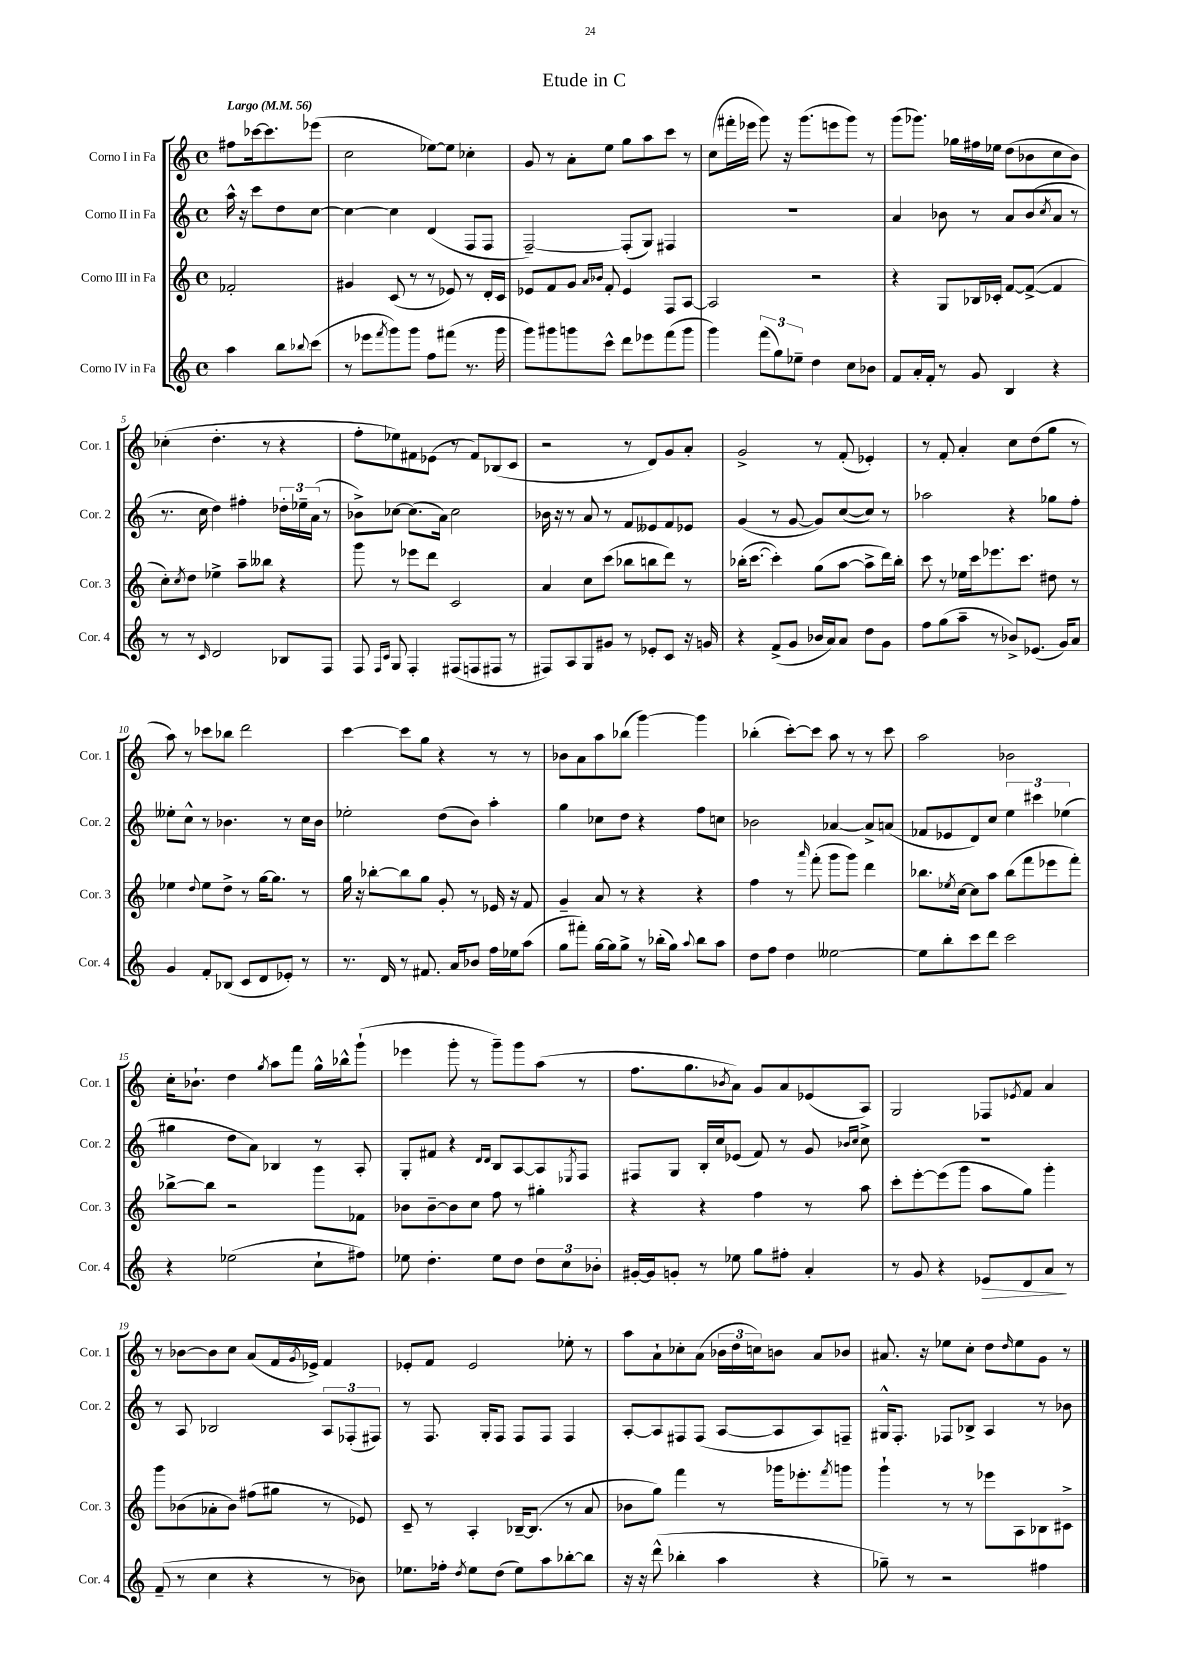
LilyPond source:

\header { title = "Etude in C" }
<<
\new StaffGroup <<
\new Staff = "s0" \with { instrumentName = "Corno I in Fa" shortInstrumentName = "Cor. 1" } {
    \clef treble \key c \major \defaultTimeSignature \time 4/4 \partial 2 \tempo "Largo" 4 = 56
    fis''8 ces'''16~ ces'''8. ees'''8( |
    c''2 ees''8~) ees''8 ces''4-. |
    g'8 r8 a'8-. e''8 g''8 a''8 c'''8 r8 |
    c''8( fis'''16-. ees'''16 g'''8) r16 g'''8.( e'''8 g'''8) r8 |
    g'''8( ges'''8.) ges''16 fis''16 ees''16 d''8( bes'8 c''8 bes'8) |
    ces''4-.( d''4.-. r8 r4 |
    f''8-. ees''8) fis'8 ees'8( r8 fis'8) bes8( c'8 |
    r2 r8 d'8) g'8 a'8-. |
    g'2-> r8 f'8-.( ees'4-.) |
    r8 f'8-. a'4-. c''8 d''8( g''8 r8 |
    a''8) r8 ces'''8 bes''8 d'''2 |
    c'''4~ c'''8 g''8 r4 r8 r8 |
    bes'8 a'8 a''8 bes''8( g'''4~) g'''4 |
    bes''4-.( c'''8~-.) c'''8 a''8 r8 r8 c'''8 |
    a''2 bes'2 |
    c''16-. bes'8.-! d''4 \acciaccatura { g''8 } a''8 f'''8 g''16-^ bes''16-^ g'''8-!( |
    ees'''4 g'''8-. r8 g'''8--) g'''8 a''8( r8 |
    f''8. g''8. \acciaccatura { bes'8 } a'8) g'8 a'8 ees'8( a8) |
    g2 fes8 \acciaccatura { ees'8 } f'8 a'4 |
    r8 bes'8~ bes'8 c''8 a'8( f'16 \acciaccatura { g'8 } ees'16->) f'4 |
    ees'8-. f'8 ees'2 ees''8-. r8 |
    a''8 a'8-! ces''8-. a'8( \tuplet 3/2 { bes'16 d''16 c''16) } b'8 a'8 bes'8 |
    ais'8. r16 ees''8 c''8-. d''8 \grace { d''16 } ees''8 g'8 r8 \bar "|." |
}
\new Staff = "s1" \with { instrumentName = "Corno II in Fa" shortInstrumentName = "Cor. 2" } {
    \clef treble \key c \major \defaultTimeSignature \time 4/4 \partial 2
    a''16-^ r16 c'''8 d''8 c''8~ |
    c''4~ c''4 d'4( f8 f8 |
    f2~--) f8-.( g8) fis4 |
    R1 |
    a'4 bes'8 r8 a'8 bes'8( \acciaccatura { c''8 } a'8 r8 |
    r8. c''16 d''4) fis''4-. \tuplet 3/2 { des''16-. ees''16-- a'16( } r8 |
    bes'8->) ces''8~ ces''8.( a'16) ces''2 |
    bes'16 r16 r8 a'8 r8 f'8 eeses'8 f'8 ees'8 |
    g'4( r8 g'8~ g'8) c''8~( c''8) r8 |
    aes''2 r4 ges''8 f''8-. |
    eeses''8-. c''8-^ r8 bes'4. r8 c''16 bes'16 |
    ees''2-. d''8( b'8) a''4-. |
    g''4 ces''8 d''8 r4 f''8 c''8 |
    bes'2 aes'4~ aes'8-> a'8( |
    fes'8 ees'8 d'8) c''8 \tuplet 3/2 { e''4 cis'''4 ees''4( } |
    gis''4 d''8 a'8) bes4 r8 a8-. |
    g8-. fis'8 r4 \grace { d'16 d'16 } b8 a8~ a8 \acciaccatura { ees8 } f8 |
    fis8 g8 b16-. c''16 ees'8( f'8) r8 g'8 \grace { bes'16 c''16 } c''8-> |
    R1 |
    r8 a8 bes2 \tuplet 3/2 { a8 fes8-.( fis8) } |
    r8 f8. g16-. f8 f8 f8 f4 |
    a8~-. a8 fis8 fis8( a8~ a8 a8) f8-- |
    gis16-^ f8.-. fes8 bes8-> a4 r8 bes'8 \bar "|." |
}
\new Staff = "s2" \with { instrumentName = "Corno III in Fa" shortInstrumentName = "Cor. 3" } {
    \clef treble \key c \major \defaultTimeSignature \time 4/4 \partial 2
    fes'2-. |
    gis'4 c'8( r8 r8 ees'8) r8 d'16-. c'16 |
    ees'8 f'8 g'8 \grace { a'16 bes'16 } f'8-. ees'4 f8 a8~ |
    a2 r2 |
    r4 g8 bes16 ces'16-. f'8~ f'8~->( f'4 |
    c''8-.) \acciaccatura { c''8 } d''8 ees''4-> a''8-- beses''8 r4 |
    g'''8 r8 ees'''8 d'''8 c'2 |
    a'4 c''8 c'''8( bes''8 b''8 d'''8) r8 |
    bes''16-.( c'''8.~ c'''4-.) g''8( a''8~ a''8-> d'''16) bes''16-. |
    c'''8 r8 ees''16 c'''16 ees'''8. c'''8. dis''8 r8 |
    ees''4 \appoggiatura { d''8 } ees''8 d''8-> r8 g''16~ g''8. r8 |
    g''16 r16 bes''8~-. bes''8 g''8 g'8-. r8 ees'16 r16 f'8 |
    g'4-- a'8 r8 r4 r4 |
    f''4 r8 \grace { a'''16 } f'''8-.( g'''8 g'''8) d'''4 |
    bes''8. \acciaccatura { ees''8 } c''16~ c''8 a''8 bes''8( f'''8 ees'''8 f'''8-.) |
    bes''8~-> bes''8 r2 g'''8 fes'8 |
    bes'8 bes'8~-- bes'8 c''8 f''8 r8 gis''4-. |
    r4 r4 f''4 r8 a''8 |
    c'''8-. e'''8~-. e'''8( g'''8 a''8 g''8) g'''4-. |
    g'''8 bes'8( aes'8-. bes'8) fis''8( gis''8 r8 ees'8) |
    c'8-- r8 a4-. bes16~-- bes8.( r8 a'8 |
    bes'8 g''8) f'''4 r8 ges'''16 ees'''8.-. \acciaccatura { f'''8 } g'''8 |
    g'''4-! r8 r8 ees'''8 a8 bes8 cis'8-> \bar "|." |
}
\new Staff = "s3" \with { instrumentName = "Corno IV in Fa" shortInstrumentName = "Cor. 4" } {
    \clef treble \key c \major \defaultTimeSignature \time 4/4 \partial 2
    a''4 b''8 \appoggiatura { bes''8 } c'''8( |
    r8 ees'''8 \acciaccatura { f'''8 } g'''8) g'''8 f''8 fis'''8( r8. g'''16 |
    g'''8) gis'''8 g'''8 c'''8-^ d'''8 ees'''8 f'''8( g'''8 |
    g'''4) \tuplet 3/2 { f'''8( g''8) ees''8-- } d''4 c''8 bes'8 |
    f'8 a'16-. f'16-. r8 g'8 b4 r4 |
    r8 r8 \grace { c'16 } d'2 bes8 f8 |
    f8 \grace { f16 c'16 } g8 f4-. fis8( f8 fis8 r8 |
    fis8) a8 g8 gis'8 r8 ees'8-. c'8 r16 g'16 |
    r4 f'8->( g'8 bes'16 a'16) a'8 d''8 g'8 |
    f''8 g''8( a''8-- r8 bes'8->) ees'8.( g'16) a'8 |
    g'4 f'8-. bes8( c'8 d'8 ees'8-.) r8 |
    r8. d'16 r8 fis'8. a'16 bes'8 f''16 ees''16 a''8( |
    g''8 fis'''8-.) g''16~ g''16 g''8-> r8 bes''16-.( g''16) \appoggiatura { a''8 } bes''8 a''8 |
    d''8 f''8 d''4 eeses''2~ |
    eeses''8 b''8-. c'''8 d'''8 c'''2 |
    r4 ees''2( c''8-! fis''8) |
    ees''8 d''4.-. ees''8 d''8 \tuplet 3/2 { d''8 c''8 bes'8-. } |
    gis'16~-. gis'16 g'8-. r8 ees''8 g''8 fis''8-. a'4-. |
    r8 g'8 r4 ees'8\> d'8 a'8\! r8 |
    f'8--( r8 c''4 r4 r8 bes'8) |
    ees''8. fes''16-. \acciaccatura { d''8 } ees''8 d''8( ees''8) a''8 bes''8~-. bes''8 |
    r16 r16 d'''8-^( bes''4-. a''4 r4 |
    ges''8--) r8 r2 fis''4 \bar "|." |
}
>>
>>
